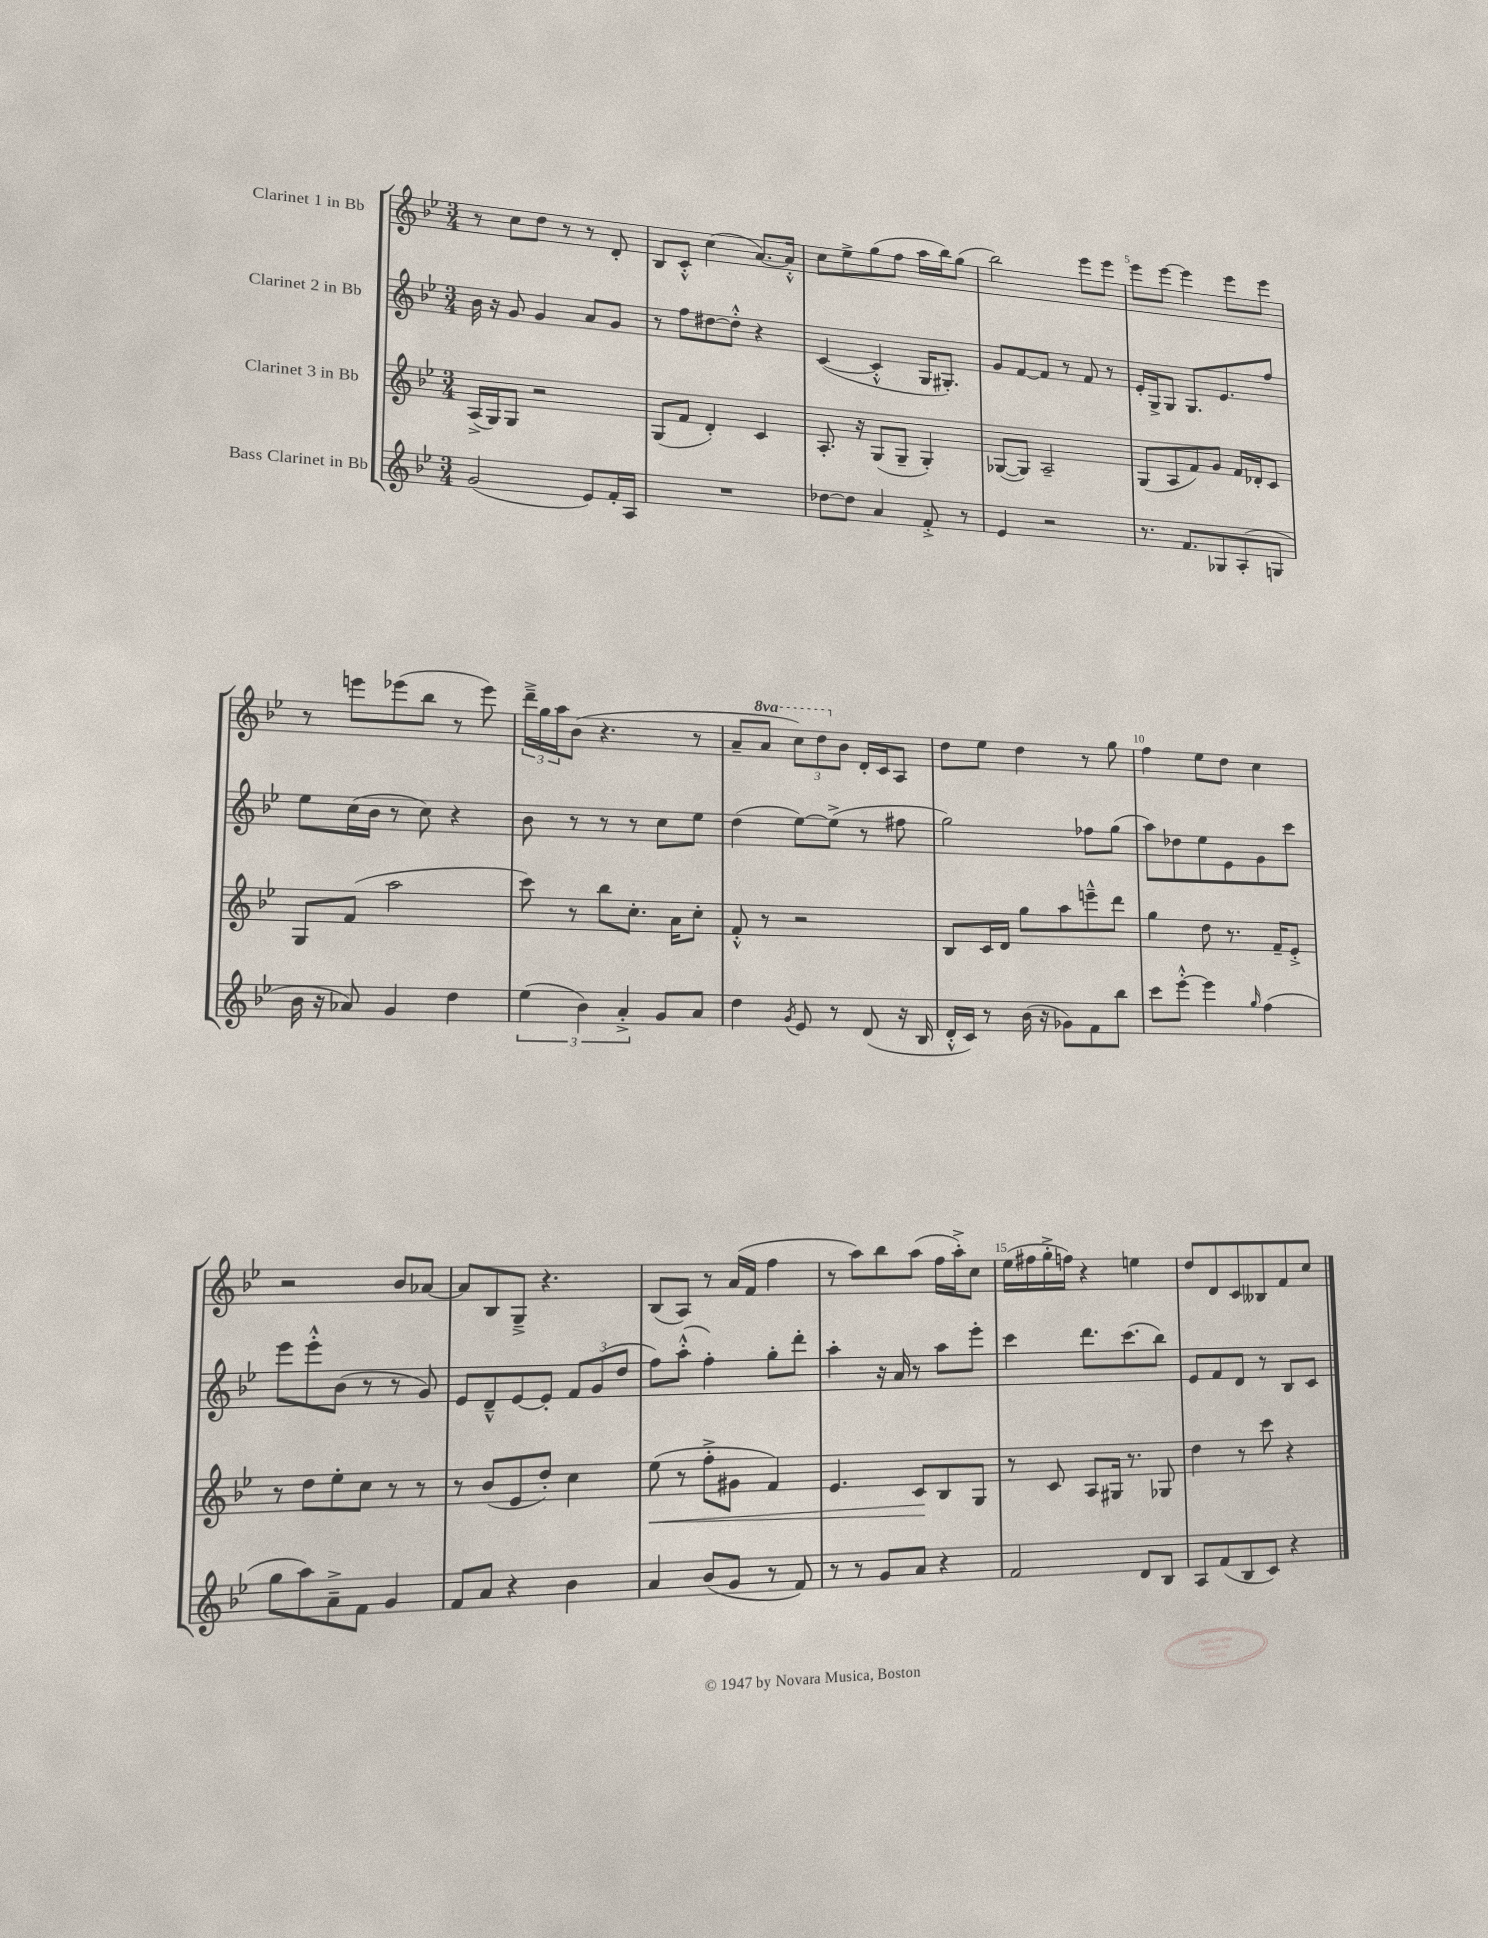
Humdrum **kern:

**kern	**kern	**kern	**kern
*staff4	*staff3	*staff2	*staff1
*clefG2	*clefG2	*clefG2	*clefG2
*k[b-e-]	*k[b-e-]	*k[b-e-]	*k[b-e-]
*M3/4	*M3/4	*M3/4	*M3/4
(2g	(16A^	16b-	8r
.	16G)	16r	.
.	8G	8g	8cc
.	2r	4g	8dd
.	.	.	8r
8e-)	.	8a	8r
16f'	.	8g	8d'
16A	.	.	.
=	=	=	=
2.r	(8G	8r	8B-
.	8f	8ff	8c'^^
.	4d')	[8dd#	(4cc
.	.	8dd#'^^]	.
.	4c	4r	[8.a)
.	.	.	16a'^^]
=	=	=	=
[8dd-	8.A'	([4c	8cc
8dd-]	.	.	8ee-^
.	16r	.	.
4a	(8G	4c'^^]	(8gg
.	8G~	.	8ff
8f'^	4G')	16G	16aa
.	.	8.G#')	16bb-)
8r	.	.	(8gg
=	=	=	=
4e-	([8G-	8g	2bb-)
.	8G-])	[8f	.
2r	2A~	8f]	.
.	.	8r	.
.	.	8f	8eee-
.	.	8r	8eee-
=	=	=	=
8.r	(8G	16e-'	8eee-
.	.	16G^	.
.	8A	8G	[8eee-
8.f	.	.	.
.	8f)	8.G	4eee-]
8G-	8g	.	.
.	.	8.e-	.
(8A'	16f	.	8eee-
.	16d-'	.	.
8G	8c	8ff	8eee-
=	=	=	=
16b-	8G	8ee-	8r
16r	.	.	.
8a-)	(8f	(16cc	8eee
.	.	16b-	.
4g	2aa	8r	(8eee-
.	.	8cc)	8bb-
4dd	.	4r	8r
.	.	.	8eee-)
=	=	=	=
(6ee-	8ccc)	8b-	24ddd~^
.	.	.	24gg
.	.	.	24aa
.	8r	8r	(8b-
6b-)	.	.	.
.	8bb-	8r	4.r
6a'^	.	.	.
.	8.cc'	8r	.
8g	.	8cc	.
.	16a	.	.
8a	8cc'	8ee-	8r
=	=	=	=
4dd	8f'^^	(4dd	8a~
.	8r	.	8aa
8qg	.	.	.
8e-	2r	[8ee-)	12ccc)
.	.	.	12ddd
8r	.	(8ee-^]	.
.	.	.	12b-
(8d	.	8r	16d'
.	.	.	16c
16r	.	8ff#	8A
16B-	.	.	.
=	=	=	=
16d'^^	8B-	2gg)	8dd
16c)	.	.	.
8r	16c	.	8ee-
.	16d	.	.
(16b-	8gg	.	4dd
16r	.	.	.
8g-)	8aa	.	.
8f	8eee~^^	8ff-	8r
8bb-	8ddd	(8gg	8gg
=	=	=	=
8ccc	4gg	8aa)	4ff
[8eee-'^^	.	8dd-	.
4eee-]	8dd	8ee-	8ee-
.	8.r	8e-	8dd
16qqgg	.	.	.
(4ff	.	8g	4cc
.	16f~	.	.
.	8e-'^	8ccc	.
=	=	=	=
8gg	8r	8eee-	2r
8aa)	8dd	8eee-'^^	.
8a~^	8ee-'	(8b-	.
8f	8cc	8r	.
4g	8r	8r	8b-
.	8r	8g)	[8a-
=	=	=	=
8f	8r	8e-	8a-]
8a	(8b-	8d~^^	8B-
4r	8e-	[8e-	8G~^
.	8dd')	8e-']	4.r
4b-	4cc	12f	.
.	.	(12g	.
.	.	12dd	.
=	=	=	=
4a	(8ee-	8ff)	(8B-
.	8r	(8aa'^^	8A)
(8b-	8ff'^	4ff')	8r
8g	8g#	.	(16a
.	.	.	16f
8r	4f)	8gg'	4ff
8f)	.	8ddd'	.
=	=	=	=
8r	4.e-	4aa'	8r
8r	.	.	8aa)
8g	.	16r	8bb-
.	.	16a	.
8a	8c	8r	(8aa
4r	8B-	8aa	16ff
.	.	.	16aa'^)
.	8G	8eee-'	8cc
=	=	=	=
2f	8r	4ccc	(16ee-
.	.	.	16ff#
.	8c	.	16gg'^
.	.	.	16ff)
.	8A	8.ddd	4r
.	16G#	.	.
.	8.r	(8.ccc	.
8d	.	.	4ee
8B-	8G-	8bb-)	.
=	=	=	=
8A	4dd	8e-	8dd
(8f	.	8f	8d
8B-	8r	8d	8c
8c)	8ccc	8r	8B--
4r	4r	8B-	8f
.	.	8c	8cc
==	==	==	==
*-	*-	*-	*-
